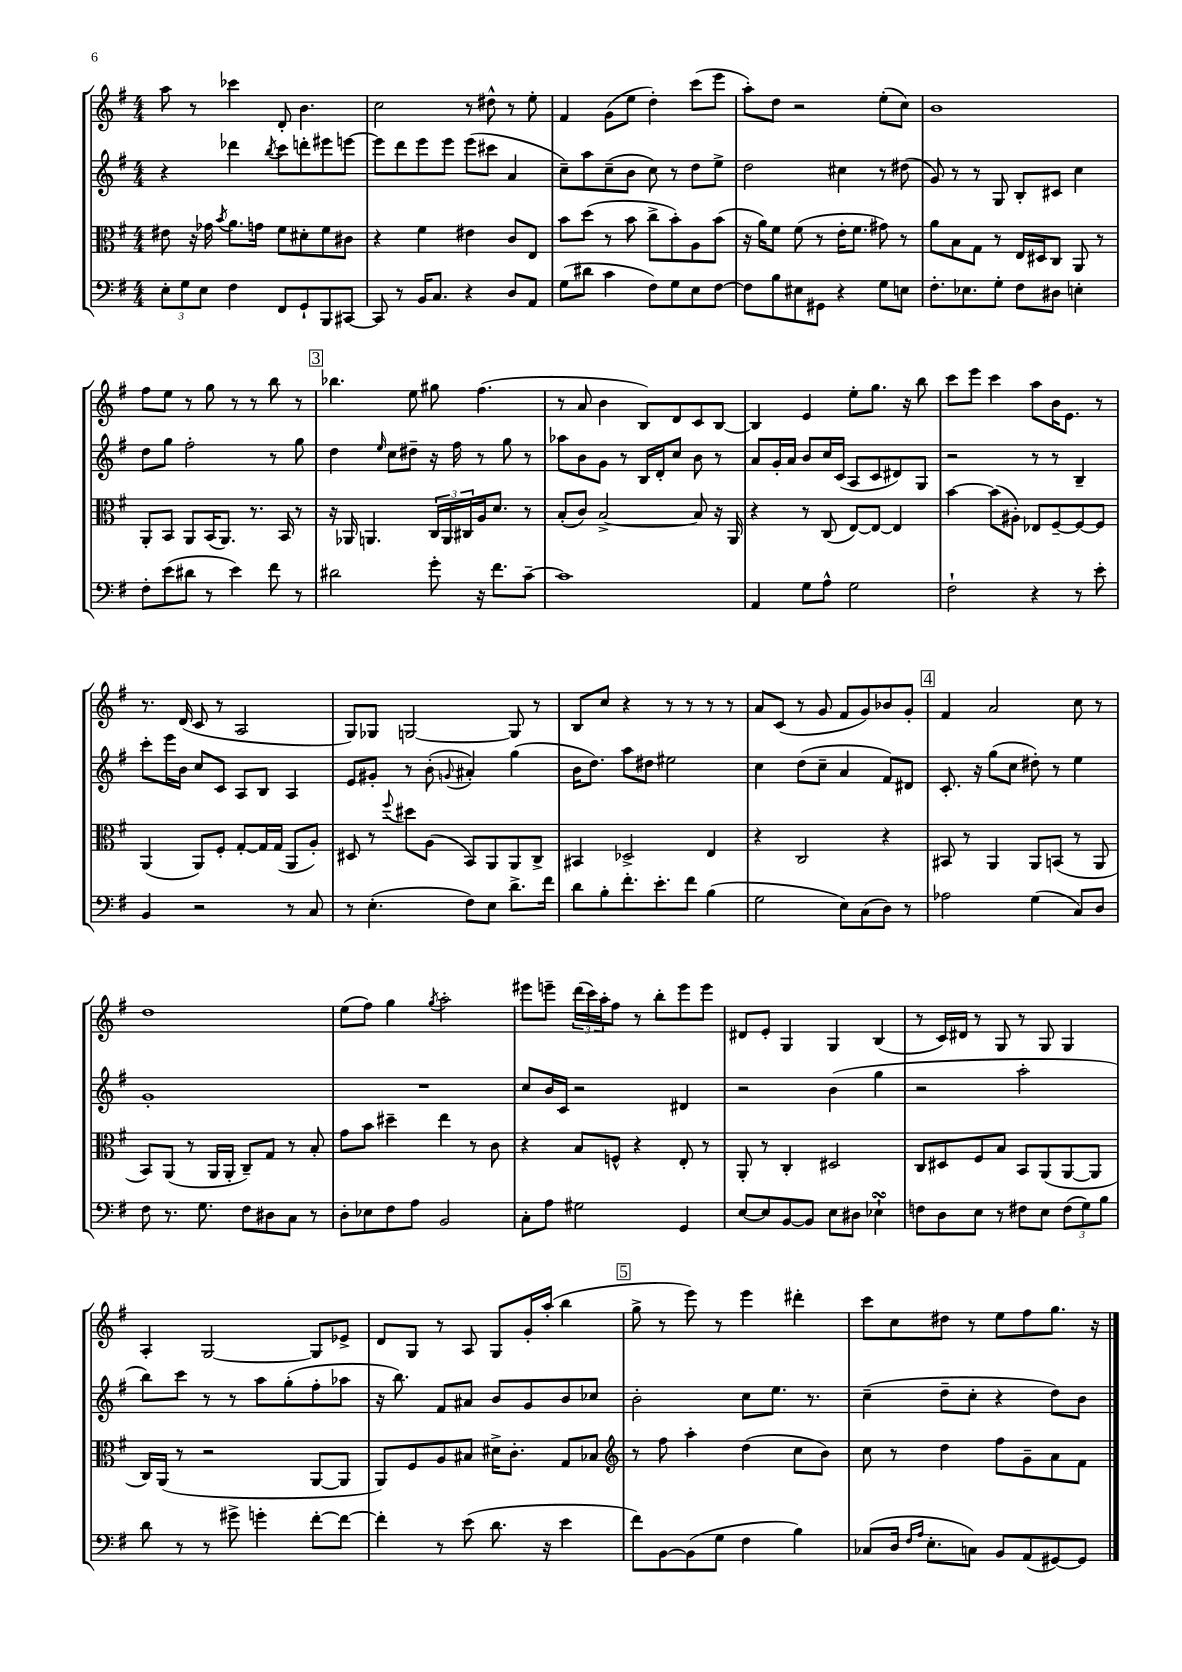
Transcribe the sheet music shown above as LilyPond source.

<<
\new StaffGroup <<
\new Staff = "s0" {
    \clef treble \key g \major \numericTimeSignature \time 4/4
    a''8 r8 ces'''4 d'8-. b'4. |
    c''2 r8 dis''8-^ r8 e''8-. |
    fis'4 g'8( e''8 d''4-.) c'''8( e'''8 |
    a''8-.) d''8 r2 e''8-.( c''8) |
    b'1 |
    fis''8 e''8 r8 g''8 r8 r8 b''8 r8 |
    \mark \markup { \box "3" } bes''4. e''8 gis''8 fis''4.( |
    r8 a'8 b'4 b8) d'8 c'8 b8~ |
    b4 e'4 e''8-. g''8. r16 b''8 |
    c'''8 e'''8 c'''4 a''8 b'16 e'8. r8 |
    r8. d'16( c'8 r8 a2 |
    g8) ges8 g2~ g8 r8 |
    b8 c''8 r4 r8 r8 r8 r8 |
    a'8 c'8( r8 g'8 fis'8 g'8) bes'8 g'8-. |
    \mark \markup { \box "4" } fis'4 a'2 c''8 r8 |
    d''1 |
    e''8( fis''8) g''4 \acciaccatura { g''8 } a''2-. |
    eis'''8 e'''8-- \tuplet 3/2 { d'''16( c'''16) a''16-. } fis''8 r8 b''8-. e'''8 e'''8 |
    dis'8 e'8-. g4 g4 b4( |
    r8 c'16) dis'16 r8 g8 r8 g8 g4 |
    a4-. g2~ g8 ees'8-> |
    d'8 g8 r8 a8 g8 g'16-. a''16-.( b''4 |
    \mark \markup { \box "5" } g''8-> r8 e'''8) r8 e'''4 dis'''4-. |
    c'''8 c''8 dis''8 r8 e''8 fis''8 g''8. r16 \bar "|." |
}
\new Staff = "s1" {
    \clef treble \key g \major \numericTimeSignature \time 4/4
    r4 des'''4 \acciaccatura { b''8 } c'''8 d'''8-. eis'''8 e'''8~ |
    e'''8 d'''8 e'''8 e'''8 e'''8( cis'''8 a'4 |
    c''8--) a''8 c''8--( b'8 c''8) r8 d''8 e''8-> |
    d''2 cis''4 r8 dis''8( |
    g'8) r8 r8 g8 b8-. cis'8 c''4 |
    d''8 g''8 fis''2-. r8 g''8 |
    \mark \markup { \box "3" } d''4 \grace { e''16 } c''8 dis''8-- r16 fis''16 r8 g''8 r8 |
    aes''8 b'8 g'8 r8 b16 d'16-. c''8 b'8 r8 |
    a'8 g'16-. a'16 b'8 c''16 c'16( a8 c'8 dis'8) g8 |
    r2 r8 r8 b4-- |
    c'''8-. e'''16 b'16 c''8 c'8 a8 b8 a4 |
    e'8 gis'8-. r8 b'8-.( \appoggiatura { g'8 } ais'4-.) g''4( |
    b'16 d''8.) a''8 dis''8 eis''2 |
    c''4 d''8( c''8-- a'4 fis'8) dis'8 |
    \mark \markup { \box "4" } c'8.-. r16 g''8( c''8 dis''8-.) r8 e''4 |
    g'1-. |
    R1 |
    c''8 b'16 c'16 r2 dis'4 |
    r2 b'4( g''4 |
    r2 a''2-. |
    b''8) c'''8 r8 r8 a''8 g''8-.( fis''8-. aes''8 |
    r16 b''8.) fis'8 ais'8 b'8 g'8 b'8 ces''8 |
    \mark \markup { \box "5" } b'2-. c''8 e''8. r8. |
    c''4--( d''8-- c''8-. r4 d''8) b'8 \bar "|." |
}
\new Staff = "s2" {
    \clef alto \key g \major \numericTimeSignature \time 4/4
    eis'8 r16 ges'16 \acciaccatura { b'8 } a'8. g'16 fis'8 dis'8-. fis'8 cis'8 |
    r4 fis'4 eis'4 c'8 e8 |
    b'8 d''8( r8 b'8 c''8-> b'8-.) a8 b'8( |
    r16 a'16) fis'8 fis'8( r8 e'16-. fis'8. gis'8) r8 |
    a'8 b8 g8 r8 e16 dis16 c8 a,8 r8 |
    a,8-. b,8 a,8 b,16( a,8.) r8. b,16 r8 |
    \mark \markup { \box "3" } r16 aes,16 a,4. \tuplet 3/2 { c16 a,16 cis16 } a16 d'8. r8 |
    b8-.( c'8) b2~-> b8 r16 a,16 |
    r4 r8 c8( e8~) e8~ e4 |
    b'4~ b'8( ais8-.) ees8 fis8~-- fis8~ fis8 |
    a,4( a,8) fis8-. g8~-. g16 g16( a,8 a8-.) |
    dis8 r8 \appoggiatura { fis''8 } dis''8 a8( b,8) a,8 a,8 c8-> |
    bis,4 des2-> e4 |
    r4 c2 r4 |
    \mark \markup { \box "4" } bis,8 r8 a,4 a,8 b,8( r8 a,8 |
    b,8) a,8( r8 a,16 a,16-. c8--) g8 r8 b8-. |
    g'8 b'8 dis''4-- e''4 r8 c'8 |
    r4 b8 f8-^ r4 e8-. r8 |
    a,8-. r8 c4-. dis2 |
    c8 dis8 fis8 b8 b,8 a,8( a,8~ a,8 |
    c16) a,16( r8 r2 a,8~ a,8 |
    a,8) fis8 a8 bis8 dis'16-> c'8.-. g8 bes8 |
    \mark \markup { \box "5" } \clef treble r8 fis''8 a''4-. d''4( c''8 b'8) |
    c''8 r8 d''4 fis''8 g'8-- a'8 fis'8 \bar "|." |
}
\new Staff = "s3" {
    \clef bass \key g \major \numericTimeSignature \time 4/4
    \tuplet 3/2 { e8-. g8 e8 } fis4 fis,8 g,8-! b,,8 cis,8~ |
    cis,8 r8 b,16 c8. r4 d8 a,8 |
    g8( dis'8 c'4 fis8) g8 e8 fis8~ |
    fis8 b8 eis8 gis,8 r4 g8 e8 |
    fis8.-. ees8. g8-. fis8 dis8 e4-. |
    fis8-. e'8( dis'8 r8 e'4) fis'8 r8 |
    \mark \markup { \box "3" } dis'2 g'8-. r16 fis'8. c'8~-- |
    c'1 |
    a,4 g8 a8-^ g2 |
    fis2-! r4 r8 e'8-. |
    b,4 r2 r8 c8 |
    r8 e4.-.( fis8) e8 d'8.-> fis'16 |
    d'8 b8-. fis'8.-. e'8.-. fis'8 b4( |
    g2 e8) c8( d8) r8 |
    \mark \markup { \box "4" } aes2 g4( c8) d8 |
    fis8 r8. g8. fis8 dis8 c8 r8 |
    d8-. ees8 fis8 a8 b,2 |
    c8-. a8 gis2 g,4 |
    e8~ e8 b,8~ b,8 e8 dis8 ees4-!\turn |
    f8 d8 e8 r8 fis8 e8 \tuplet 3/2 { fis8( g8) b8 } |
    d'8 r8 r8 gis'8-> g'4-. fis'8~-. fis'8~ |
    fis'4-. r8 e'8( d'8. r16 e'4 |
    \mark \markup { \box "5" } fis'8) b,8~ b,8( g8 fis4 b4) |
    ces8( d16 \grace { fis16 a16 } e8.-. c8) b,8 a,8( gis,8~) gis,8 \bar "|." |
}
>>
>>
\layout { \context { \Score \remove "Bar_number_engraver" } }
